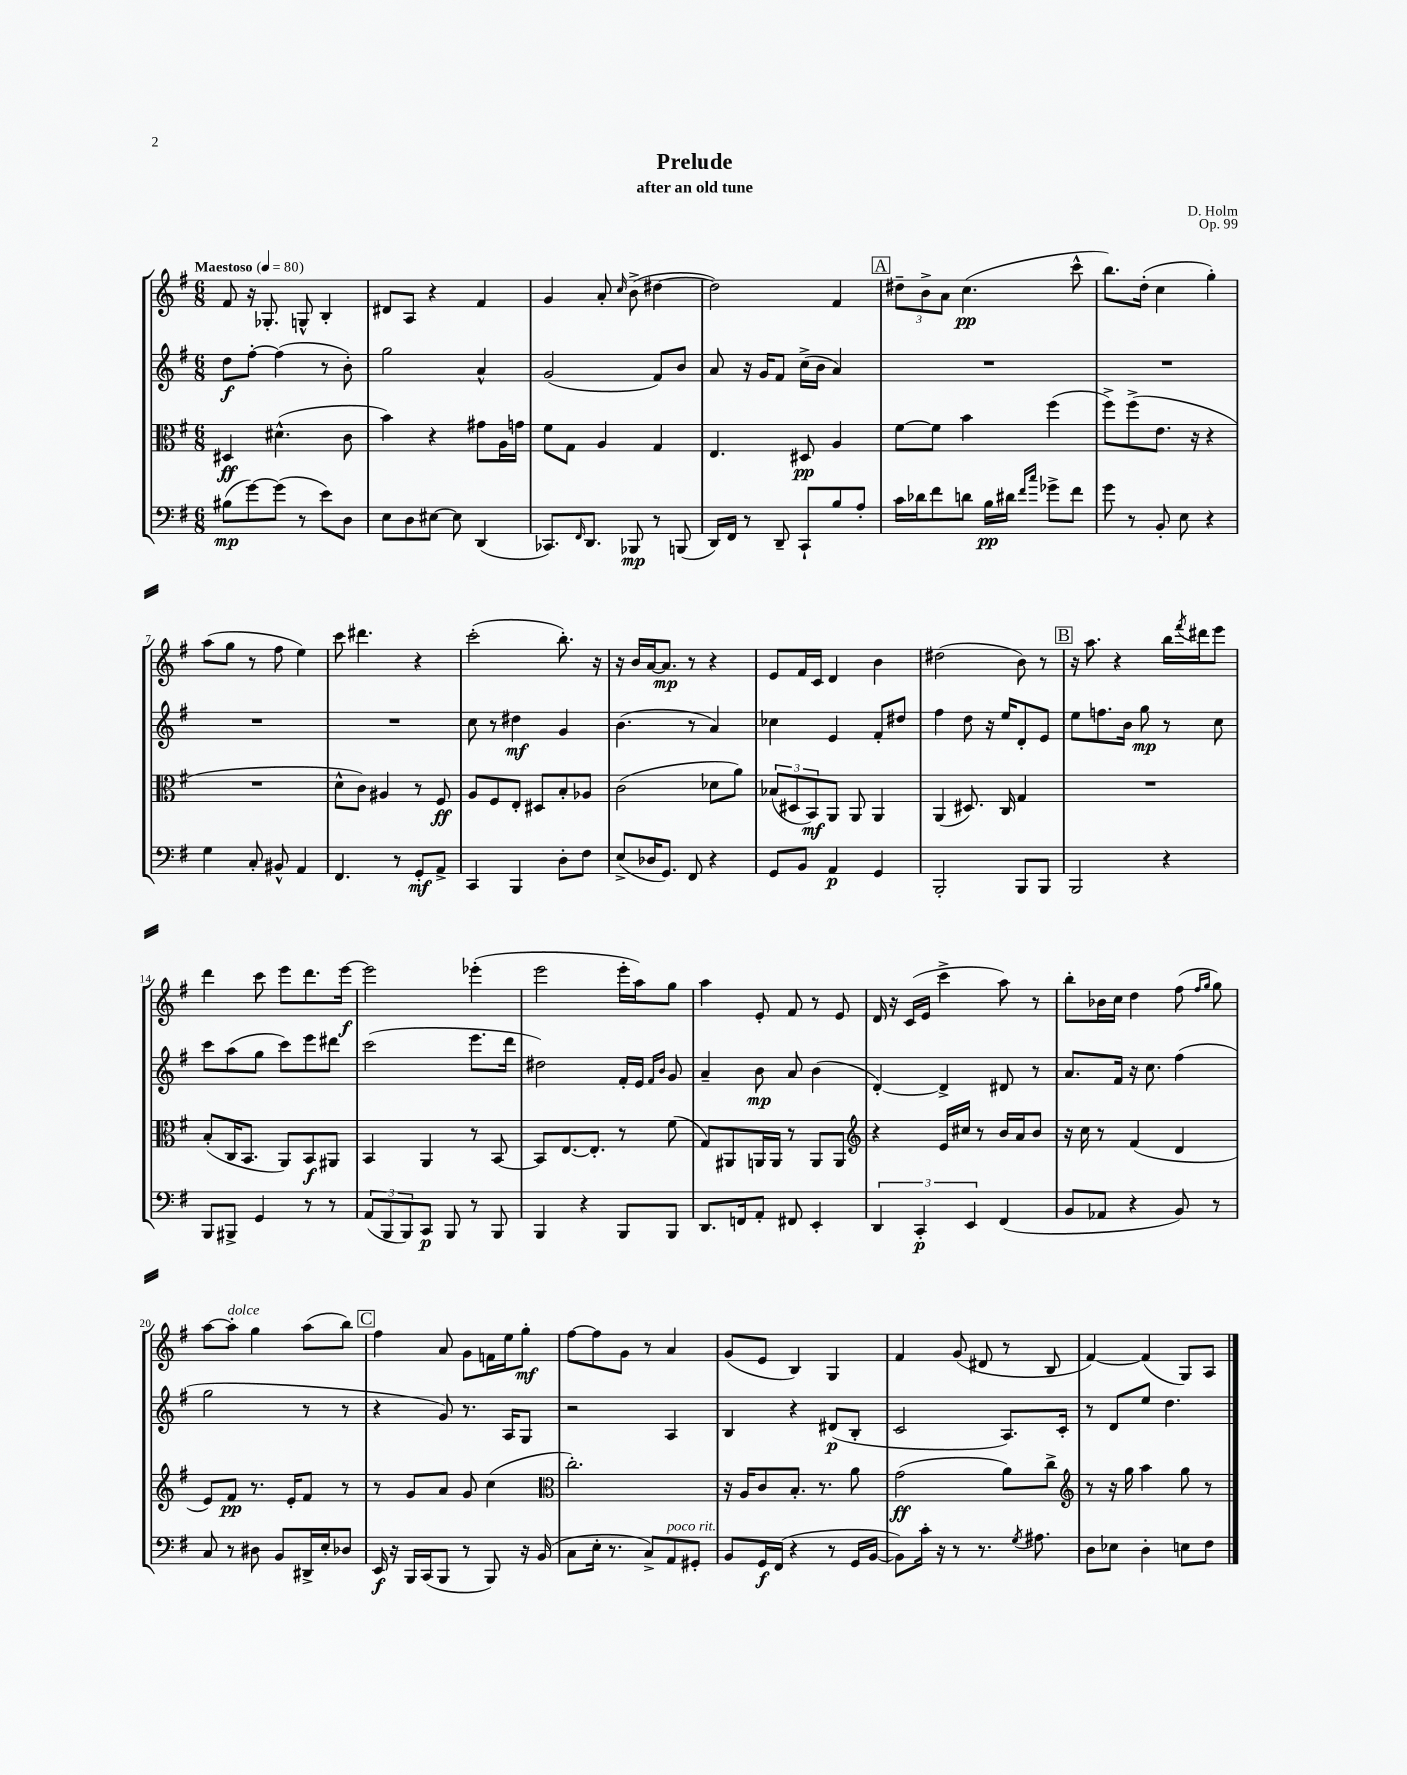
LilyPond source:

\header { title = "Prelude" composer = "D. Holm" subtitle = "after an old tune" opus = "Op. 99" }
<<
\new StaffGroup <<
\new Staff = "s0" {
    \clef treble \key g \major \numericTimeSignature \time 6/8 \tempo "Maestoso" 4 = 80
    fis'8 r16 ges8.-. g8-^ b4-. |
    dis'8 a8 r4 fis'4 |
    g'4 a'8-. \grace { c''16 } b'8->( dis''4~ |
    dis''2) fis'4 |
    \mark \markup { \box "A" } \tuplet 3/2 { dis''8-- b'8-> a'8 } c''4.\pp( c'''8-^ |
    b''8.) d''16-.( c''4 g''4-.) |
    a''8( g''8 r8 fis''8 e''4) |
    c'''8 dis'''4. r4 |
    c'''2-.( b''8.-.) r16 |
    r16 b'16 a'16~ a'8.\mp r8 r4 |
    e'8 fis'16 c'16 d'4 b'4 |
    dis''2( b'8) r8 |
    \mark \markup { \box "B" } r16 a''8. r4 b''16 \acciaccatura { fis'''8 } dis'''16 e'''8 |
    d'''4 c'''8 e'''8 d'''8. e'''16~\f |
    e'''2 ees'''4-.( |
    e'''2 e'''16-. a''16) g''8 |
    a''4 e'8-. fis'8 r8 e'8 |
    d'16 r16 c'16( e'16 c'''4-> a''8) r8 |
    b''8-. bes'16 c''16 d''4 fis''8( \grace { fis''16 g''16 } g''8) |
    a''8~ a''8-.^\markup { \italic "dolce" } g''4 a''8( b''8) |
    \mark \markup { \box "C" } fis''4 a'8 g'8 f'16 e''16 g''8-.\mf |
    fis''8~ fis''8 g'8 r8 a'4 |
    g'8( e'8 b4) g4 |
    fis'4 g'8( dis'8 r8 b8 |
    fis'4~) fis'4( g8) a8 \bar "|." |
}
\new Staff = "s1" {
    \clef treble \key g \major \numericTimeSignature \time 6/8
    d''8\f fis''8~-. fis''4( r8 b'8-.) |
    g''2 a'4-^ |
    g'2( fis'8) b'8 |
    a'8 r16 g'16 fis'8 c''16->( b'16 a'4) |
    \mark \markup { \box "A" } R2. |
    R2. |
    R2. |
    R2. |
    c''8 r8 dis''4\mf g'4 |
    b'4.( r8 a'4) |
    ces''4 e'4 fis'8-. dis''8 |
    fis''4 d''8 r16 e''16 d'8-. e'8 |
    \mark \markup { \box "B" } e''8 f''8. b'16 g''8\mp r8 c''8 |
    c'''8 a''8( g''8 c'''8) e'''8 dis'''8 |
    c'''2( e'''8. d'''16 |
    dis''2) fis'16-. e'16 \grace { fis'16 b'16 } g'8 |
    a'4-- b'8\mp a'8 b'4( |
    d'4~-.) d'4-> dis'8 r8 |
    a'8. fis'16 r16 c''8. fis''4( |
    g''2 r8 r8 |
    \mark \markup { \box "C" } r4 g'8) r8. a16 g8 |
    r2 a4 |
    b4 r4 dis'8\p( b8-. |
    c'2 a8.) c'16-. |
    r8 d'8 e''8 d''4. \bar "|." |
}
\new Staff = "s2" {
    \clef alto \key g \major \numericTimeSignature \time 6/8
    dis4\ff dis'4.-^( c'8 |
    b'4) r4 gis'8 a16 g'16 |
    fis'8 g8 a4 g4 |
    e4. dis8\pp a4 |
    \mark \markup { \box "A" } fis'8~ fis'8 b'4 fis''4( |
    fis''8->) fis''8->( e'8. r16 r4 |
    R2. |
    d'8-^ c'8) ais4 r8 fis8\ff |
    a8 fis8 e8-. dis8 b8-. aes8 |
    c'2( des'8 a'8) |
    \tuplet 3/2 { bes8( dis8 b,8\mf) } a,8 a,8 a,4 |
    a,4( dis8.) c16 g4 |
    \mark \markup { \box "B" } R2. |
    b8-.( c16 b,8. a,8) b,8\f ais,8 |
    b,4 a,4 r8 b,8~ |
    b,8 e8.~ e8.-. r8 fis'8( |
    g8) ais,8 a,16 a,16 r8 a,8 a,8 |
    \clef treble r4 e'16 cis''16 r8 b'16 a'16 b'8 |
    r16 c''16 r8 fis'4( d'4 |
    e'8) fis'8\pp r8. e'16-. fis'8 r8 |
    \mark \markup { \box "C" } r8 g'8 a'8 g'8 c''4( |
    \clef alto c''2.-.) |
    r16 a16 c'8 b8.-. r8. a'8 |
    g'2\ff( a'8) c''8-> |
    \clef treble r8 r16 g''16 a''4 g''8 r8 \bar "|." |
}
\new Staff = "s3" {
    \clef bass \key g \major \numericTimeSignature \time 6/8
    bis8\mp( g'8~) g'8( r8 e'8) d8 |
    e8 d8 eis8~ eis8 d,4( |
    ces,8.) \grace { fis,16 } d,8. bes,,8\mp r8 b,,8( |
    d,16) fis,16 r8 d,8-- c,8-! b8 a8-. |
    \mark \markup { \box "A" } c'16 des'16 fis'8 d'8 b16\pp dis'16 \grace { fis'16 c''16 } ges'8-> fis'8 |
    g'8 r8 b,8-. e8 r4 |
    g4 c8-. bis,8-^ a,4 |
    fis,4. r8 g,8-.\mf a,8-> |
    c,4 b,,4 d8-. fis8 |
    e8->( des16 g,8.) fis,8 r4 |
    g,8 b,8 a,4\p g,4 |
    b,,2-. b,,8 b,,8 |
    \mark \markup { \box "B" } b,,2 r4 |
    b,,8 bis,,8-> g,4 r8 r8 |
    \tuplet 3/2 { a,8( b,,8 b,,8) } c,8\p b,,8 r8 b,,8 |
    b,,4 r4 b,,8 b,,8 |
    d,8. f,16 a,8-. fis,8 e,4-. |
    \tuplet 3/2 { d,4 c,4-.\p e,4 } fis,4( |
    b,8 aes,8 r4 b,8) r8 |
    c8 r8 dis8 b,8 dis,16-> e16-. des8 |
    \mark \markup { \box "C" } e,16\f r16 b,,16 c,16( b,,8 r8 b,,8) r16 b,16( |
    c8 e16-. r8. c8->) a,8^\markup { \italic "poco rit." } gis,8-. |
    b,8 g,16\f fis,16( r4 r8 g,16 b,16~ |
    b,8) c'16-. r16 r8 r8. \acciaccatura { g8 } ais8. |
    d8 ees8 d4-. e8 fis8 \bar "|." |
}
>>
>>
